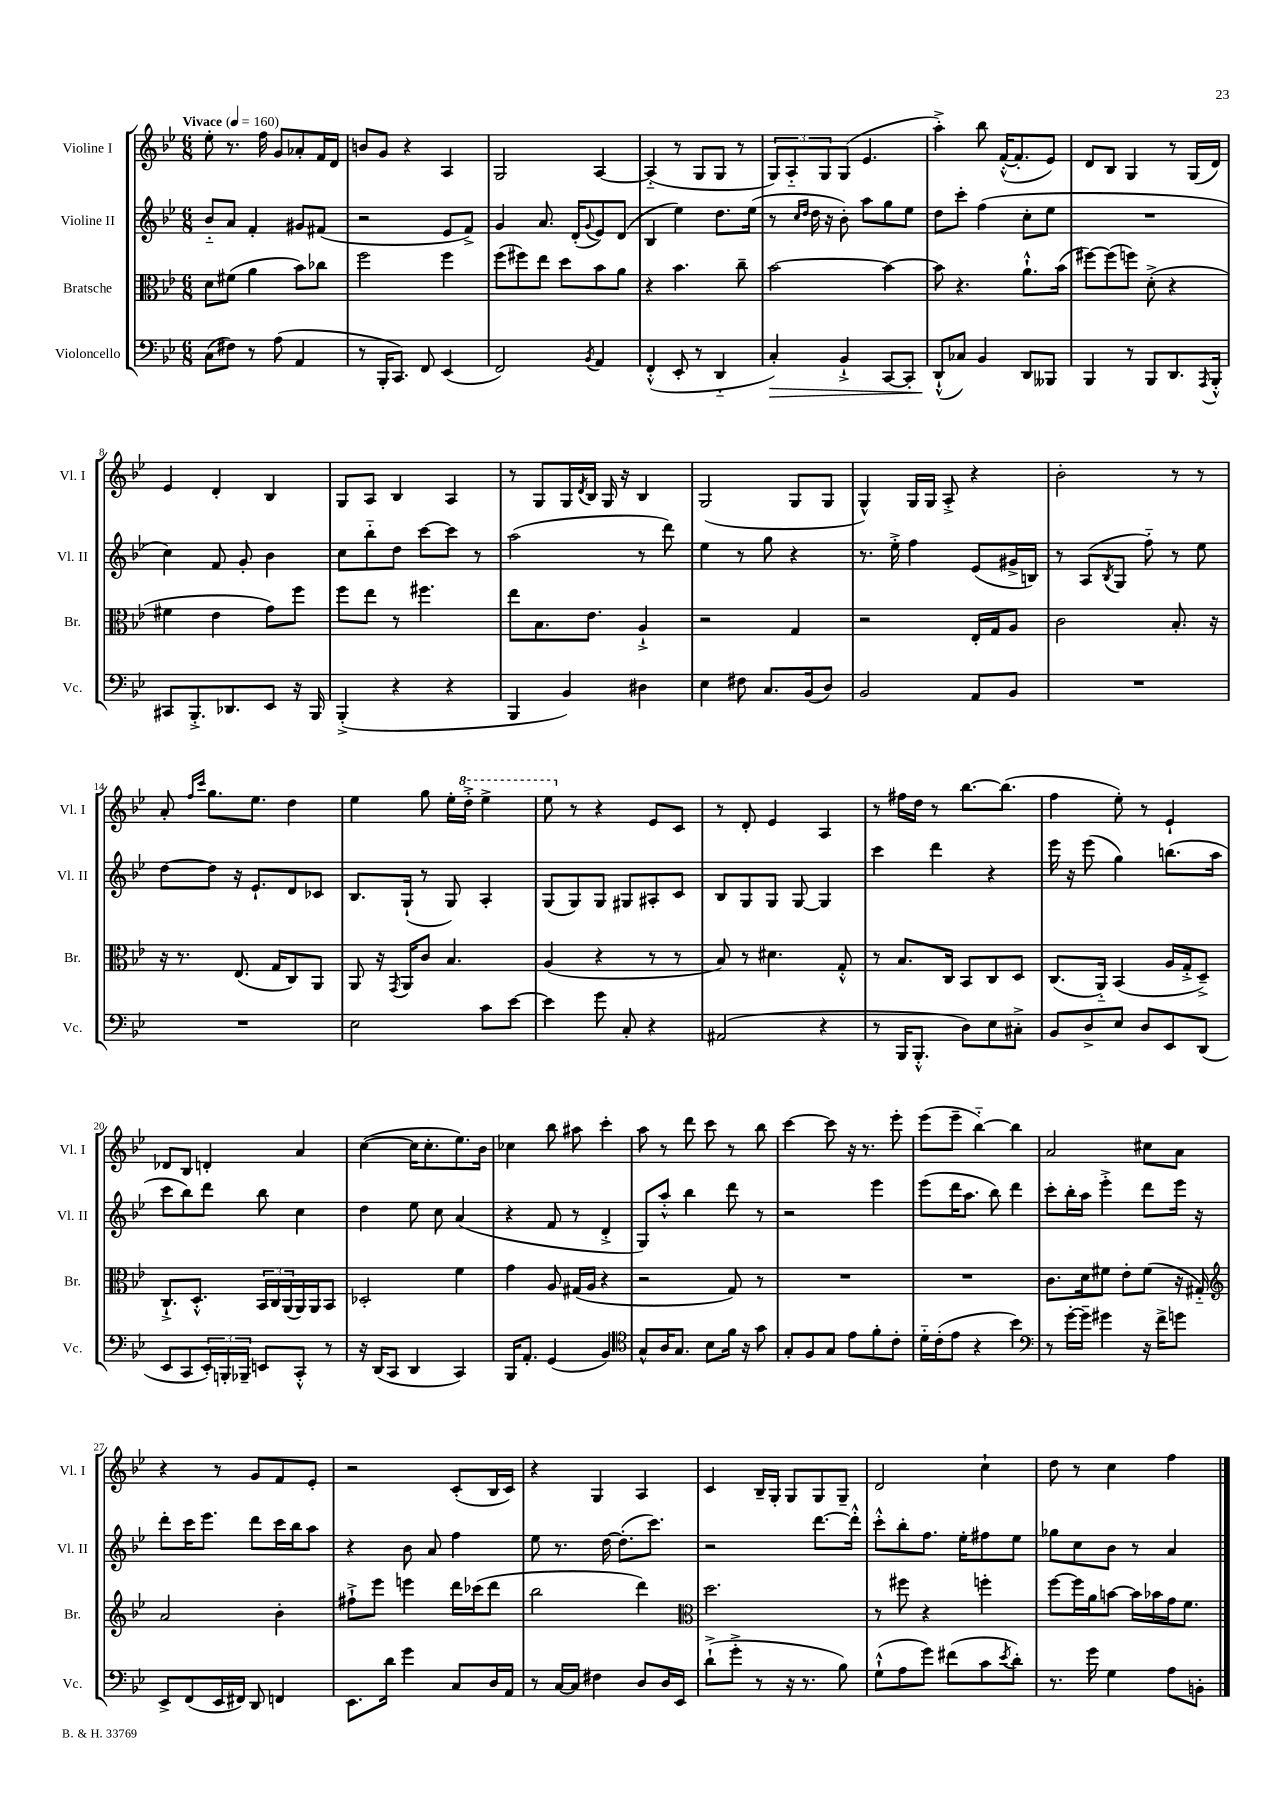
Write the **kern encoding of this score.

**kern	**dynam	**kern	**kern	**kern
*part4	*part4	*part3	*part2	*part1
*staff4	*staff4	*staff3	*staff2	*staff1
*I"Violoncello	*	*I"Bratsche	*I"Violine II	*I"Violine I
*I'Vc.	*	*I'Br.	*I'Vl. II	*I'Vl. I
*clefF4	*	*clefC3	*clefG2	*clefG2
*k[b-e-]	*	*k[b-e-]	*k[b-e-]	*k[b-e-]
*M6/8	*	*M6/8	*M6/8	*M6/8
*MM160	*	*MM160	*MM160	*MM160
=1	=1	=1	=1	=1
!	!	!	!	!LO:TX:a:B:t=Vivace
(8C\L	.	8d\L	8b-/L	8ee-'\
8F#X\J)	.	(8f#X\J	8a/J	8.r
8r	.	4a\	4f'/	.
.	.	.	.	16ff\
(8A\	.	.	.	8g/L
4AA/	.	8b-\L)	8g#X/L	8a-X'/
.	.	8cc-X\J	(8f#X/J	16f/L
.	.	.	.	16d/JJ
=2	=2	=2	=2	=2
8r	.	2ff\	2r	8bn/L
16BBB-'/KL	.	.	.	8g/J
8.CC/J)	.	.	.	.
.	.	.	.	4r
8FF/	.	.	.	.
(4EE-/	.	4ff\	8e-/L	4A/
.	.	.	8f^/J)	.
=3	=3	=3	=3	=3
2FF/)	.	(8ff\L	4g/	2G/
.	.	8ff#X\)	.	.
.	.	8ee-\J	8.a/	.
.	.	8dd\L	.	.
.	.	.	(16d'/KL	.
8qBB-/	.	.	8qqg/	.
4AA/	.	8b-\	8e-/)	[4A/
.	.	8a\J	(8d/J	.
=4	=4	=4	=4	=4
(4FF'^^/	.	4r	4B-/	(4A/]
8EE-'/	.	4.b-\	4ee-\)	8r
8r	.	.	.	8G/L
4DD/	.	.	8.dd\L	8G/J
.	.	8cc~\	.	8r
.	.	.	(16ee-\Jk	.
=5	=5	=5	=5	=5
!	!LO:HP:b	!	!	!
4C'/)	>	[2b-\	8r	12G/L)
.	.	.	.	12A/
.	.	.	16qqcc/LL	.
.	.	.	16qqdd/JJ	.
.	.	.	16dd\	.
.	.	.	.	12G/
.	.	.	16r	.
4BB-`^/	.	.	8b-'\)	(8G/J
.	.	.	8aa\L	4.e-/
[8CC/L	.	4b-\_	8gg\	.
8CC'/J]	.	.	8ee-\J	.
=6	=6	=6	=6	=6
(8DD`^^/L	.	8b-\]	8dd\L	4aa'^\)
8C-X/J)	]	4.r	8ccc'\J	.
4BB-/	.	.	(4ff\	8bb-\
.	.	.	.	([16f'^^/KL
.	.	.	.	8.f'/]
8DD/L	.	8.a`^^\L	8cc'\L	.
8BBB--X/J	.	.	8ee-\J	8e-/J)
.	.	(16b-\Jk	.	.
=7	=7	=7	=7	=7
4BBB-/	.	[8ff#X\L)	2.r	8d/L
.	.	(8ff#\]	.	8B-/J
8r	.	8ffn\J)	.	4G/
8BBB-/L	.	(8d'^\	.	.
8.DD/	.	4r	.	8r
.	.	.	.	(16G/LL
8qAAA/	.	.	.	.
16BBB-'^^/Jk	.	.	.	16d/JJ)
!!LO:LB:g=z
=8	=8	=8	=8	=8
8CC#X/L	.	4f#X\	4cc\)	4e-/
8.BBB-'^/	.	.	.	.
.	.	4e-\	8f/	4d'/
8.DD-X/	.	.	.	.
.	.	.	8g'/	.
8EE-/J	.	8g\L)	4b-\	4B-/
16r	.	8ff\J	.	.
16BBB-/	.	.	.	.
=9	=9	=9	=9	=9
(4BBB-'^/	.	8ff\L	8cc\L	8G/L
.	.	8ee-\J	8bb-\	8A/J
4r	.	8r	8dd\J	4B-/
.	.	4.ff#X\	[8ccc\L	.
4r	.	.	8ccc\J]	4A/
.	.	.	8r	.
=10	=10	=10	=10	=10
4BBB-/	.	8ee-\L	(2aa\	8r
.	.	8.B-\	.	8G/L
4BB-/)	.	.	.	16G/L
.	.	.	.	8qd/
.	.	8.e-\J	.	16B-/JJ
.	.	.	.	16G/
.	.	.	.	16r
4D#X\	.	4A`^/	8r	4B-/
.	.	.	8ddd\)	.
=11	=11	=11	=11	=11
4E-\	.	2r	4ee-\	(2G/
8F#X\	.	.	8r	.
8.C/L	.	.	8gg\	.
.	.	4G/	4r	8G/L
(16BB-/k	.	.	.	.
8D/J)	.	.	.	8G/J
=12	=12	=12	=12	=12
2BB-/	.	2r	8.r	4G^^/)
.	.	.	16ee-'^\	.
.	.	.	4ff\	16G/LL
.	.	.	.	16G/JJ
.	.	.	.	8A'^/
8AA/L	.	16E-'/LL	(8e-/L	4r
.	.	16G/J	.	.
8BB-/J	.	8A/J	16g#X^/L	.
.	.	.	16Bn/JJ)	.
=13	=13	=13	=13	=13
2.r	.	2c\	8r	2b-'\
.	.	.	(8A/L	.
.	.	.	8qB-/	.
.	.	.	8G/J	.
.	.	.	8ff\)	.
.	.	8.B-'/	8r	8r
.	.	.	8ee-\	8r
.	.	16r	.	.
!!LO:LB:g=z
=14	=14	=14	=14	=14
2.r	.	16r	[8dd\L	8a'/
.	.	8.r	.	.
.	.	.	.	16qqff/LL
.	.	.	.	16qqccc/JJ
.	.	.	8dd\J]	8.gg\L
.	.	(8.E-/	16r	.
.	.	.	8.e-`/L	8.ee-\J
.	.	16G/KL	.	.
.	.	8C/)	8d/	4dd\
.	.	8AA/J	8c-X/J	.
=15	=15	=15	=15	=15
2E-\	.	8AA/	8.B-/L	4ee-\
.	.	16r	.	.
.	.	8qGG/	.	.
.	.	16AA/KL	(16G`/Jk	.
.	.	8c/J	8r	8gg\
.	.	4.B-/	8G/)	16ee-'\LL
*	*	*	*	*8va
.	.	.	.	16ddd'^\JJ
8c\L	.	.	4A'/	4eee-^\
[8e-\J	.	.	.	.
=16	=16	=16	=16	=16
4e-\]	.	(4A/	(8G/L	8eee-\
*	*	*	*	*X8va
.	.	.	8G/)	8r
8g\	.	4r	8G/J	4r
8C'/	.	.	8G#X/L	.
4r	.	8r	8A#X'/	8e-/L
.	.	8r	8c/J	8c/J
=17	=17	=17	=17	=17
(2AA#X/	.	8B-/)	8B-/L	8r
.	.	8r	8G/	8d'/
.	.	4.d#X\	8G/J	4e-/
.	.	.	[8G/	.
4r	.	.	4G/]	4A/
.	.	8G'^^/	.	.
=18	=18	=18	=18	=18
8r	.	8r	4ccc\	8r
16BBB-/KL	.	8.B-/L	.	16ff#X\LL
8.BBB-'^^/J	.	.	.	16dd\JJ
.	.	.	4ddd\	8r
.	.	16C/Jk	.	.
8D\L)	.	8BB-/L	.	[8.bb-\L
8E-\	.	8C/	4r	.
.	.	.	.	(8.bb-\J]
8C#X'^\J	.	8D/J	.	.
=19	=19	=19	=19	=19
8BB-/L	.	(8.C/L	16eee-\	4ff\
.	.	.	16r	.
8D^/	.	.	(8eee-\	.
.	.	16AA/Jk)	.	.
8E-/J	.	(4BB-/	4gg\)	8ee-'\)
8D/L	.	.	.	8r
8EE-/	.	16A/LL	(8.bbn\L	4e-`/
.	.	16G'^/J	.	.
(8DD/J	.	8D~^/J)	.	.
.	.	.	16aa\Jk	.
!!LO:LB:g=z
=20	=20	=20	=20	=20
8EE-/L	.	8.C`^/L	8ccc\L	8d-X/L
8CC/	.	.	8bb-\)	8B-/J
.	.	8.D'^^/J	.	.
24EE-'/L)	.	.	8ddd\J	4dn'/
24BBBn'/	.	.	.	.
24BBB-X~/JJ	.	.	.	.
8EEn/L	.	24BB-/LL	8bb-\	.
.	.	24C/	.	.
.	.	(24AA/	.	.
8CC'^^/J	.	16AA/)	4cc\	4a/
.	.	16AA/J	.	.
8r	.	8BB-/J	.	.
=21	=21	=21	=21	=21
16r	.	2D-X'/	4dd\	([4cc\
(16DD/KL	.	.	.	.
8CC/J	.	.	.	.
4DD/	.	.	8ee-\	16cc\KL]
.	.	.	.	8.cc'\
.	.	.	8cc\	.
4CC/)	.	4f\	(4a/	8.ee-\)
.	.	.	.	16b-\Jk
=22	=22	=22	=22	=22
16BBB-/KL	.	4g\	4r	4cc-X\
8.AA'/J	.	.	.	.
(4GG/	.	8A/	8f/	8bb-\
.	.	(16G#X/LL	8r	8aa#X\
.	.	16A/JJ	.	.
4BB-/)	.	4r	4d'^/	4ccc'\
=23	=23	=23	=23	=23
*clefC4	*	*	*	*
8G^^/L	.	2r	8G/L)	8aa\
16A/K	.	.	8aa'^^/J	8r
8.G/J	.	.	.	.
.	.	.	4bb-\	8ddd\
8B-\L	.	.	.	8ccc\
16f\Jk	.	8G/)	8ddd\	8r
16r	.	.	.	.
8g\	.	8r	8r	8bb-\
=24	=24	=24	=24	=24
8G'/L	.	2.r	2r	[4ccc\
8F/	.	.	.	.
8G/J	.	.	.	8ccc\]
8e-\L	.	.	.	16r
.	.	.	.	8.r
8f'\	.	.	4eee-\	.
8c'\J	.	.	.	8eee-'\
=25	=25	=25	=25	=25
16d\LL	.	2.r	(8eee-\L	(8eee-\L
(16c'\J	.	.	.	.
8e-\J	.	.	16ddd\K	8eee-~\J
.	.	.	8.aa\J	.
4r	.	.	.	[4bb-\)
.	.	.	8bb-\)	.
4b-\)	.	.	4ddd\	4bb-\]
=26	=26	=26	=26	=26
*clefF4	*	*	*	*
8r	.	8.c\L	8ccc'\L	2a/
[16g'\LL	.	.	16bb-'\L	.
16g~\JJ]	.	16d\k	16aa\JJ	.
4g#X\	.	8f#X\J	4eee-'^\	.
.	.	8e-'\L	.	.
16r	.	(8f#\J	8ddd\L	8cc#X\L
16f^\KL	.	.	.	.
8gn\J	.	16r	16eee-\Jk	8a\J
.	.	16G#X/)	16r	.
!!LO:LB:g=z
=27	=27	=27	=27	=27
*	*	*clefG2	*	*
8EE-^/L	.	2a/	8ddd'\L	4r
(8FF/	.	.	16ccc\K	.
.	.	.	8.eee-\J	.
16EE-/L	.	.	.	8r
16FF#X/JJ)	.	.	.	.
8DD/	.	.	8ddd\L	8g/L
4FFn/	.	4b-'\	16ccc\L	8f/
.	.	.	16bb-\J	.
.	.	.	8aa\J	8e-'/J
=28	=28	=28	=28	=28
8.EE-\L	.	8ff#X`^\L	4r	2r
.	.	8eee-\J	.	.
16d\Jk	.	.	.	.
4g\	.	4eeen\	8b-\	.
.	.	.	8a/	.
8C/L	.	16ddd\LL	4ff\	(8c'/L
.	.	(16ccc-X\J	.	.
16D/L	.	8ddd\J	.	16B-/L
16AA/JJ	.	.	.	16c/JJ)
=29	=29	=29	=29	=29
8r	.	2bb-\	8ee-\	4r
[16C/LL	.	.	8.r	.
16C/JJ]	.	.	.	.
4F#X\	.	.	.	4G/
.	.	.	[16dd\	.
.	.	.	(8.dd'\L]	.
8D/L	.	4ddd\)	.	4A/
.	.	.	8.ccc\J)	.
16D/L	.	.	.	.
16EE-/JJ	.	.	.	.
=30	=30	=30	=30	=30
*	*	*clefC3	*	*
(8d`^\L	.	2.dd\	2r	4c/
8g'^\J	.	.	.	.
8r	.	.	.	16B-~/LL
.	.	.	.	16G'/JJ
16r	.	.	.	8G/L
8.r	.	.	.	.
.	.	.	[8.ddd\L	8G/
8B-\)	.	.	.	8G~/J
.	.	.	16ddd'^^\Jk]	.
=31	=31	=31	=31	=31
(8G`^^\L	.	8r	8ccc'^^\L	2d/
8A\	.	8ff#X\	8bb-'\	.
8g\J)	.	4r	8.ff\J	.
(8f#X\L	.	.	.	.
.	.	.	16ee-'\KL	.
8c\	.	4ffn'\	8ff#X\	4cc`\
8qe-/	.	.	.	.
8d'\J)	.	.	8ee-\J	.
=32	=32	=32	=32	=32
8.r	.	[8ff\L	8gg-X\L	8dd\
.	.	16ff\L]	8cc\	8r
16g\	.	16a\J	.	.
4G\	.	[8bn\J	8b-\J	4cc\
.	.	16b\LL]	8r	.
.	.	16b-X\	.	.
8A\L	.	16g\J	4a/	4ff\
.	.	8.f\J	.	.
8BBn'\J	.	.	.	.
==	==	==	==	==
*-	*-	*-	*-	*-
